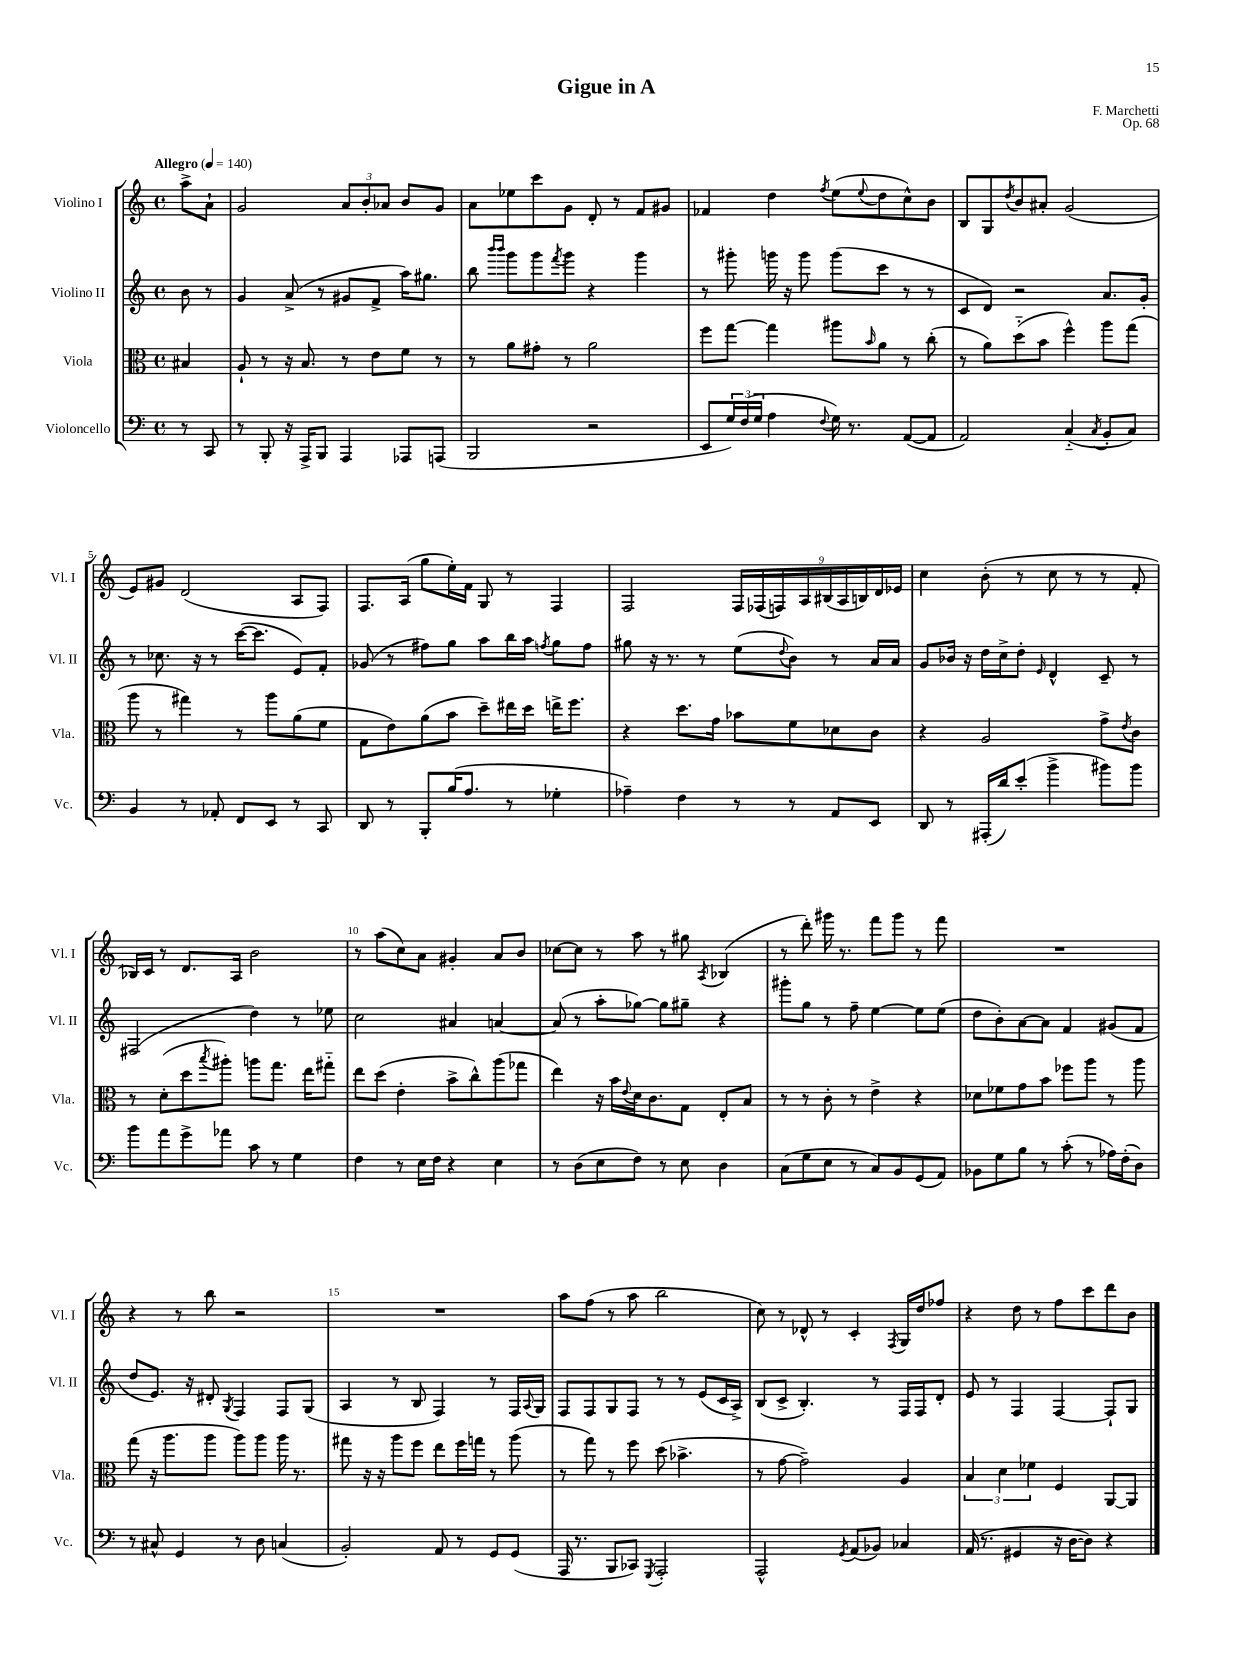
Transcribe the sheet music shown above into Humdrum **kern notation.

**kern	**kern	**kern	**kern
*part4	*part3	*part2	*part1
*staff4	*staff3	*staff2	*staff1
*I"Violoncello	*I"Viola	*I"Violino II	*I"Violino I
*I'Vc.	*I'Vla.	*I'Vl. II	*I'Vl. I
*clefF4	*clefC3	*clefG2	*clefG2
*k[]	*k[]	*k[]	*k[]
*M4/4	*M4/4	*M4/4	*M4/4
*met(c)	*met(c)	*met(c)	*met(c)
*MM140	*MM140	*MM140	*MM140
=	=	=	=
!	!	!	!LO:TX:a:B:t=Allegro
8r	4B#X/	8b\	8aa^\L
8CC/	.	8r	8a`\J
=1	=1	=1	=1
8r	8A`/	4g/	2g/
8BBB'/	8r	.	.
16r	16r	(8a^/	.
16AAA^/KL	8.B/	.	.
8BBB/J	.	8r	.
4AAA/	8r	8g#X/L	12a/L
.	.	.	12b'/
.	8e\L	8f^/J	.
.	.	.	12a-X/J
8AAA-X/L	8f\J	16aa\KL)	8b/L
.	.	8.gg#X\J	.
(8AAAn/J	8r	.	8g/J
=2	=2	=2	=2
2BBB/	8r	8bb\	8a\L
.	.	16qqbbb/LL	.
.	.	16qqbbb/JJ	.
.	8a\L	8ggg\L	8ee-X\
.	8g#X'\J	8ggg\	8ccc\
.	.	8qfff/	.
.	8r	8ggg\J	8g\J
2r	2a\	4r	8d'/
.	.	.	8r
.	.	4ggg\	8f/L
.	.	.	8g#X/J
=3	=3	=3	=3
8EE/L	8ff\L	8r	4f-X/
24G/L)	[8gg\J	8ggg#X'\	.
(24F/	.	.	.
24G/JJ	.	.	.
4A\	4gg\]	16gggn\	4dd\
.	.	16r	.
.	.	8ggg\	.
8qqF/	.	.	8qff/
16G\)	8aa#X\L	(8ggg\L	(8ee\L
8.r	.	.	.
.	16qqb/	.	8qqee/
.	8a\J	8ccc\J	8dd\
([8AA/L	8r	8r	8cc^^\)
8AA/J]	(8cc'\	8r	8b\J
=4	=4	=4	=4
2AA/)	8r	8c/L	8B/L
.	8a\L)	8d/J)	8G/
.	.	.	8qdd/
.	(8dd\	2r	8b/
.	8b\J	.	8a#X'/J
(4C/	4ff^^\)	.	(2g/
8qC/	.	.	.
8BB'/L	8aa\L	8.a/L	.
8C/J)	(8gg\J	.	.
.	.	16g'/Jk	.
!!LO:LB:g=z
=5	=5	=5	=5
4BB/	8aa\	8r	8e/L)
.	8r	8.cc-X\	8g#X/J
8r	4gg#X\)	.	(2d/
.	.	16r	.
8AA-X'/	.	8r	.
8FF/L	8r	([16ccc\KL	.
.	.	8.ccc\J]	.
8EE/J	8aa\L	.	.
8r	(8a\	8e/L)	8A/L
8CC/	8f\J	8f'/J	8F/J)
=6	=6	=6	=6
8DD/	8G\L	(8g-X/	8.F/L
8r	8e\)	8r	.
.	.	.	(16A/Jk
8BBB'/L	(8a\	8ff#X\L)	8gg\L
(16B/K	8b\J	8gg\J	16ee'\L)
8.A/J	.	.	16f\JJ
.	8dd~\L)	8aa\L	8G/
8r	16ee#X\L	16bb\L	8r
.	16dd\JJ	16aa\JJ	.
.	.	8qffn/	.
4G-X'\	16een^\KL	8gg\L	4F/
.	8.ff\J	.	.
.	.	8ff\J	.
=7	=7	=7	=7
4A-X~\)	4r	8gg#X\	2F/
.	.	16r	.
.	.	8.r	.
4F\	8.dd\L	.	.
.	.	8r	.
.	16g\Jk	.	.
8r	8b-X\L	(8ee\L	18F/LL
.	.	.	(18F-X/
.	.	.	18Fn/)
.	.	8qqdd/	.
8r	8f\	8b\J)	.
.	.	.	18A/
.	.	.	(18B#X/
8AA/L	8d-X\	8r	.
.	.	.	18A/
.	.	.	18Bn/)
8EE/J	8c\J	16a/LL	.
.	.	.	18d/
.	.	16a/JJ	.
.	.	.	18e-X/JJ
=8	=8	=8	=8
8DD/	4r	8g/L	4cc\
8r	.	16b-X/Jk	.
.	.	16r	.
(16AAA#X'/LL	2A/	16dd\LL	(8b'\
16d/J)	.	16cc^\J	.
(8e'/J	.	8dd'\J	8r
.	.	16qqe/	.
4b^\	.	4d^^/	8cc\
.	.	.	8r
8b#X\L)	8g^\L	8c~/	8r
.	8qe/	.	.
8b#\J	8c\J	8r	8f'/
!!LO:LB:g=z
=9	=9	=9	=9
8b\L	8r	(2F#X/	16B-X/LL)
.	.	.	16c/JJ
8a\	(8d'\L	.	8r
8g^\	8dd\	.	8.d/L
.	8qbb/	.	.
8a-X\J	8aa#X'\J)	.	.
.	.	.	16A/Jk
8c\	8aan\L	4dd\)	2b\
8r	8.gg\J	.	.
4G\	.	8r	.
.	16ee\KL	.	.
.	8gg#X\J	8ee-X\	.
=10	=10	=10	=10
4F\	8ee\L	2cc\	8r
.	(8dd\J	.	(8aa\L
8r	4e'\	.	8cc\)
16E\LL	.	.	8a\J
16F\JJ	.	.	.
4r	8b^\L	4a#X/	4g#X'/
.	8cc^^\)	.	.
4E\	(8aa\	[4an/	8a/L
.	8gg-X\J	.	8b/J
=11	=11	=11	=11
8r	4ee\)	(8a/]	[8cc-X\L
(8D\L	.	8r	8cc-\J]
8E\	16r	8aa'\L	8r
.	16b\LL	.	.
.	8qqe/	.	.
8F\J)	16d\J	[8gg-X\J)	8aa\
.	8.c\	.	.
8r	.	8gg-\L]	8r
8E\	8G\J	8gg#X~\J	8gg#X\
.	.	.	8qA/
4D\	8E'/L	4r	(4B-X/
.	8B/J	.	.
=12	=12	=12	=12
(8C\L	8r	8ggg#X'\L	8r
8G\	8r	8gg\J	8ddd'\)
8E\J	8c'\	8r	16ggg#X\
.	.	.	8.r
8r	8r	8ff~\	.
8C/L)	4e^\	[4ee\	8fff\L
8BB/	.	.	8ggg#\J
(8GG/	4r	8ee\L]	8r
8AA/J)	.	(8ee\J	8fff\
=13	=13	=13	=13
8BB-X\L	8d-X\L	8dd\L	1r
8G\	8f-X\	8b'\)	.
8B\J	8g\	[8a\	.
8r	8b\J	8a\J]	.
(8c'\	8ff-X\L	4f/	.
8r	8aa\J	.	.
16A-X\LL)	8r	(8g#X/L	.
(16F'\J	.	.	.
8D\J)	8aa\	8f/J	.
!!LO:LB:g=z
=14	=14	=14	=14
8r	(8gg\	8dd/L	4r
8C#X^^/	16r	8.e/J)	.
.	8.aa\L	.	.
4GG/	.	.	8r
.	.	16r	.
.	8aa\J	8d#X'/	8bb\
.	.	8qG/	.
8r	8aa\L)	4F/	2r
8D\	8aa\J	.	.
(4Cn/	16aa\	8F/L	.
.	8.r	.	.
.	.	(8G/J	.
=15	=15	=15	=15
2BB'/)	8gg#X\	4A/	1r
.	16r	.	.
.	16r	.	.
.	8aa\L	8r	.
.	8ff\J	8B/	.
8AA/	8ee\L	4F/)	.
8r	16ff\L	.	.
.	16ggn\JJ	.	.
8GG/L	8r	8r	.
(8GG/J	(8aa\	16F/LL	.
.	.	8qqA/	.
.	.	16G/JJ	.
=16	=16	=16	=16
16AAA/	8r	8F/L	8aa\L
8.r	.	.	.
.	8gg\)	8F/	(8ff\J
8BBB/L	8r	8G/	8r
8CC-X/J)	8ff\	8F/J	8aa\
8qGGG/	.	.	.
2AAA'/	(8dd\	8r	2bb\
.	4.b-X^\	8r	.
.	.	(8e/L	.
.	.	16c/L	.
.	.	16A^/JJ)	.
=17	=17	=17	=17
2AAA^^/	8r	(8B/L	8cc\)
.	[8g\	8c^/J	8r
.	2g~\])	4.B'/)	8d-X^^/
.	.	.	8r
8qGG/	.	.	.
(8AA/L	.	.	4c'/
8BB-X/J)	.	8r	.
.	.	.	8qF/
4C-X/	4A/	16F/LL	16G/LL
.	.	16F/J	16dd/J
.	.	8d'/J	8ff-X/J
=18	=18	=18	=18
(16AA/	6B/	8e/	4r
8.r	.	.	.
.	.	8r	.
.	6d\	.	.
4GG#X/	.	4F/	8dd\
.	6f-X\	.	.
.	.	.	8r
16r	4F/	[4F/	8ff\L
[16D\KL	.	.	.
8D\J])	.	.	8ccc\
4r	[8AA/L	8F`/L]	8ddd\
.	8AA/J]	8G/J	8b\J
==	==	==	==
*-	*-	*-	*-
